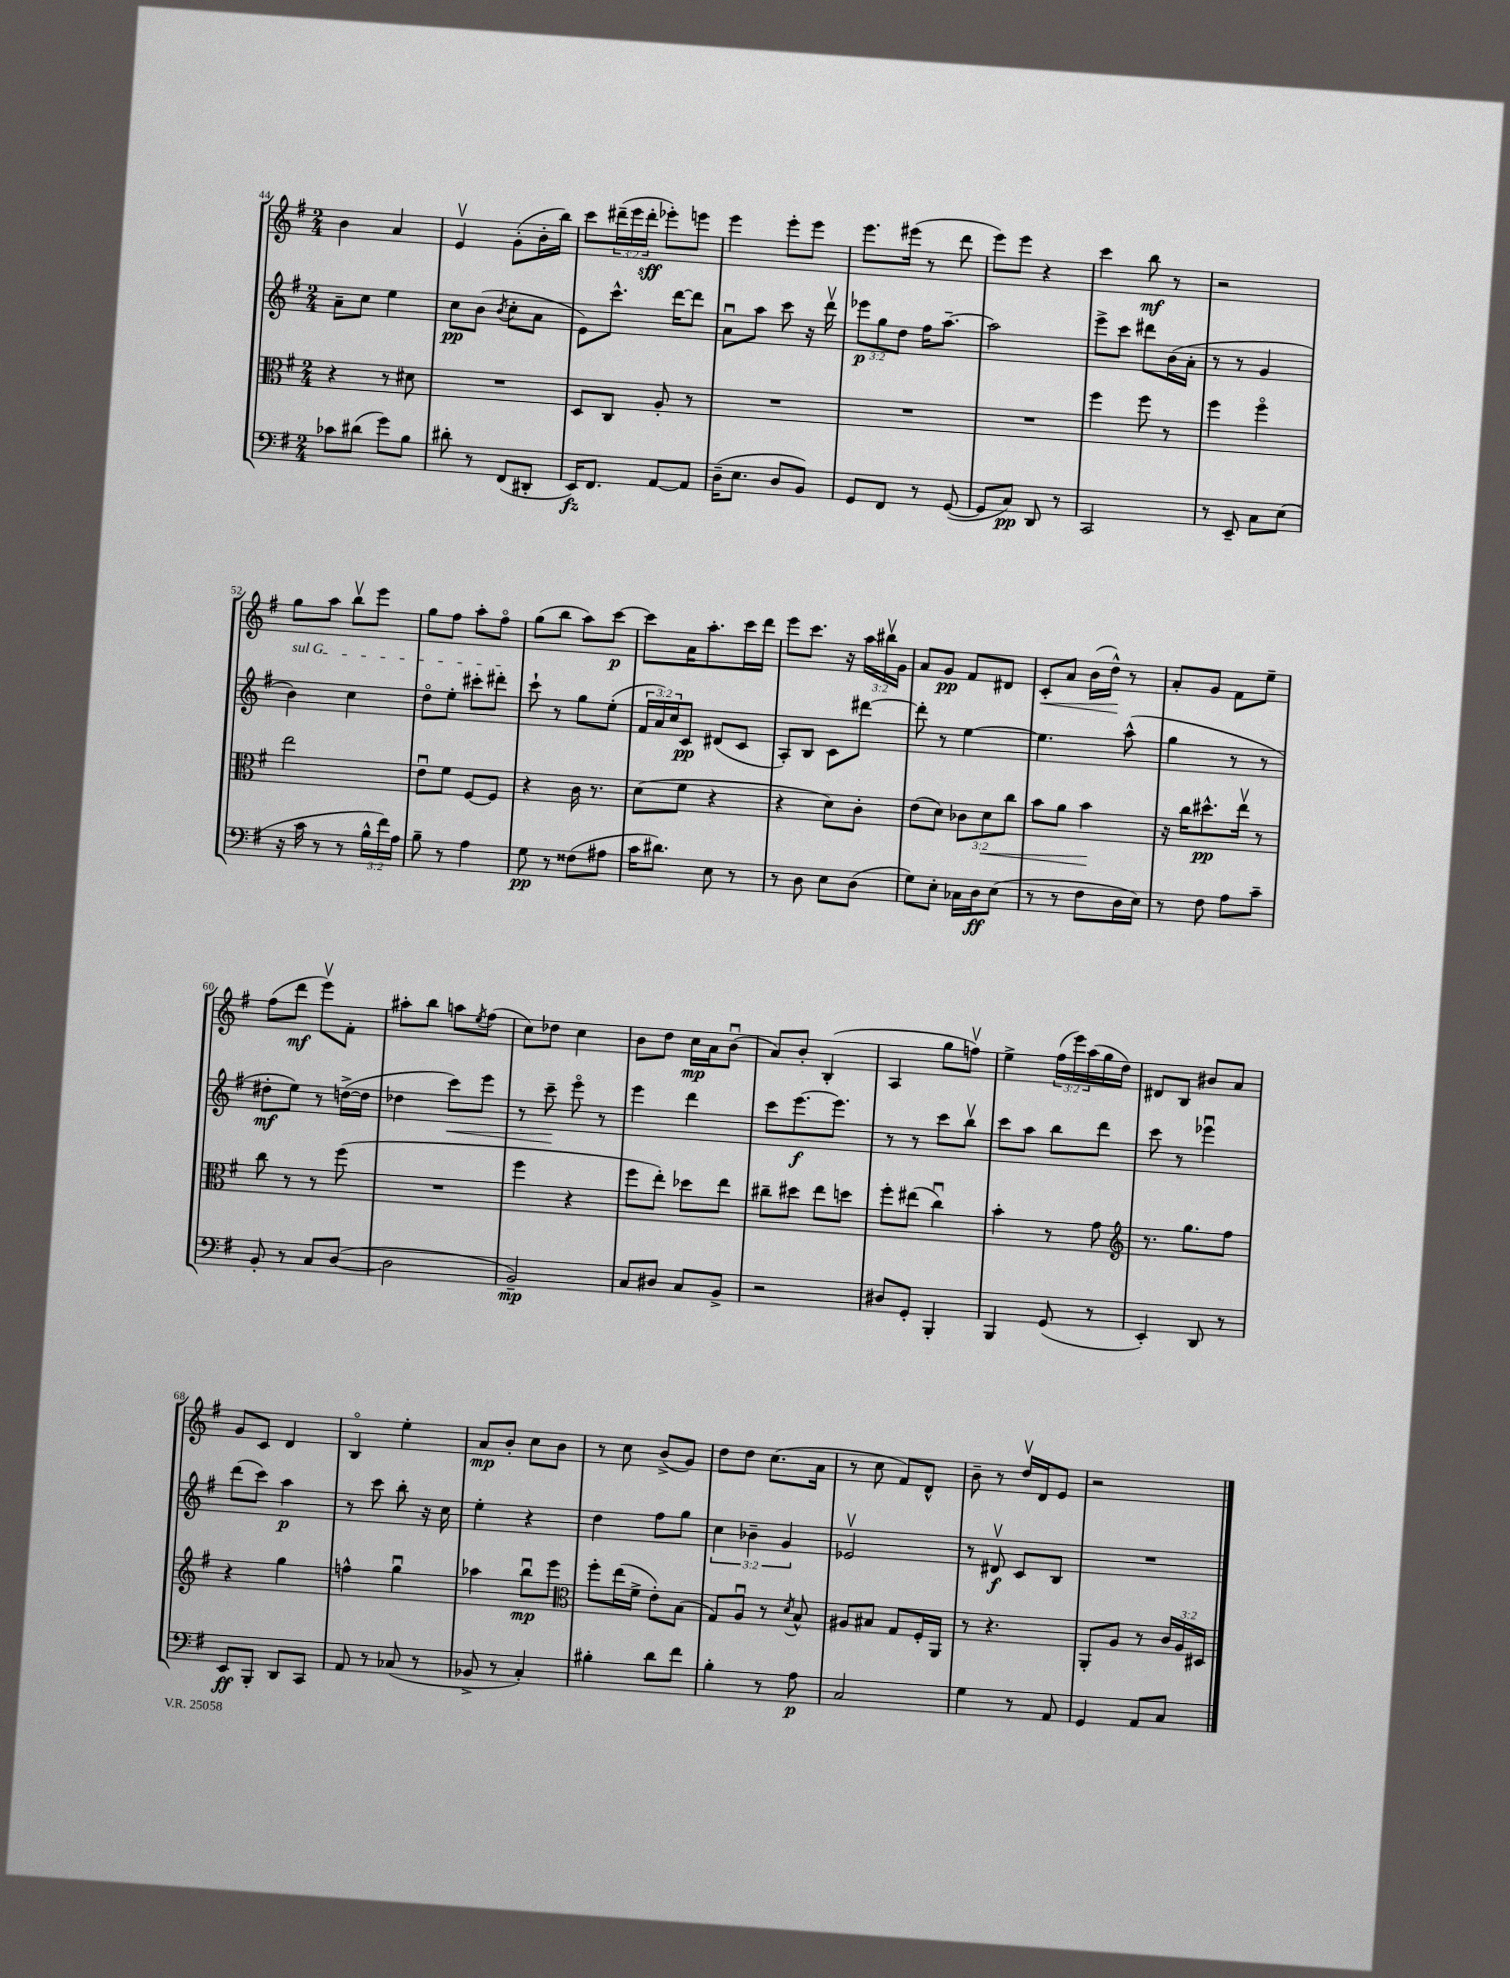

**kern	**dynam	**kern	**dynam	**kern	**dynam	**kern	**dynam
*part4	*part4	*part3	*part3	*part2	*part2	*part1	*part1
*staff4	*staff4	*staff3	*staff3	*staff2	*staff2	*staff1	*staff1
*clefF4	*	*clefC3	*	*clefG2	*	*clefG2	*
*k[f#]	*	*k[f#]	*	*k[f#]	*	*k[f#]	*
*M2/4	*	*M2/4	*	*M2/4	*	*M2/4	*
=44	=44	=44	=44	=44	=44	=44	=44
8c-X\L	.	4r	.	8a~\L	.	4b\	.
(8d#X\J	.	.	.	8cc\J	.	.	.
8g\L)	.	8r	.	4ee\	.	4a/	.
8B\J	.	8d#X\	.	.	.	.	.
=45	=45	=45	=45	=45	=45	=45	=45
8d#X'\	.	2r	.	8cc\L	pp	4ev/	.
8r	.	.	.	(8b\J	.	.	.
.	.	.	.	8qb/	.	.	.
(8FF#/L	.	.	.	8cc'\L	.	(8g'\L	.
8DD#X'/J	.	.	.	8a\J	.	16b'\L	.
.	.	.	.	.	.	16bb\JJ)	.
=46	=46	=46	=46	=46	=46	=46	=46
16EE/KL)	fz	8D/L	.	8e\L)	.	8ccc\L	.
8.FF#/J	.	.	.	.	.	.	.
.	.	8C/J	.	8.ccc^^\J	.	(24ddd#X~\L	.
.	.	.	.	.	.	24eee\	.
.	.	.	.	.	.	24ddd#'\JJ	sff
[8AA/L	.	8A'/	.	.	.	8eee-X'\L)	.
.	.	.	.	[16ddd\KL	.	.	.
8AA/J]	.	8r	.	8ddd\J]	.	8eeen\J	.
=47	=47	=47	=47	=47	=47	=47	=47
(16D~\KL	.	2r	.	8au\L	.	4eee\	.
8.E\J	.	.	.	.	.	.	.
.	.	.	.	8aa\J	.	.	.
8D/L	.	.	.	8ccc\	.	8eee'\L	.
8BB/J)	.	.	.	16r	.	8eee\J	.
.	.	.	.	16dddv\	.	.	.
=48	=48	=48	=48	=48	=48	=48	=48
8GG/L	.	2r	.	12eee-X\L	p	8.eee\L	.
.	.	.	.	12gg\	.	.	.
8FF#/J	.	.	.	.	.	.	.
.	.	.	.	12dd\J	.	.	.
.	.	.	.	.	.	(16eee#X\Jk	.
8r	.	.	.	16ff#\KL	.	8r	.
.	.	.	.	[8.aa~\J	.	.	.
([8GG/	.	.	.	.	.	8ddd\	.
=49	=49	=49	=49	=49	=49	=49	=49
8GG/L]	.	2r	.	2aa\]	.	8eee\L)	.
8C/J)	pp	.	.	.	.	8eee\J	.
8DD/	.	.	.	.	.	4r	.
8r	.	.	.	.	.	.	.
=50	=50	=50	=50	=50	=50	=50	=50
2CC/	.	4ff#\	.	8eee^\L	.	4ccc\	.
.	.	.	.	8ccc\J	.	.	.
.	.	8ff#\	.	8ddd#X\L	.	8bb\	mf
.	.	8r	.	(16b\L	.	8r	.
.	.	.	.	16a'\JJ	.	.	.
=51	=51	=51	=51	=51	=51	=51	=51
8r	.	4ff#\	.	8r	.	2r	.
8EE~/	.	.	.	8r	.	.	.
8C\L	.	4ff#\	.	4g/	.	.	.
(8E\J	.	.	.	.	.	.	.
!!LO:LB:g=z
=52	=52	=52	=52	=52	=52	=52	=52
!	!	!	!	!LO:TX:a:i:t=sul G	!	!	!
16r	.	2ee\	.	4b\)	.	8gg\L	.
16c\	.	.	.	.	.	.	.
8r	.	.	.	.	.	8aa\J	.
8r	.	.	.	4cc\	.	8bbv\L	.
24B^^\LL	.	.	.	.	.	8eee\J	.
24f#\)	.	.	.	.	.	.	.
24A\JJ	.	.	.	.	.	.	.
=53	=53	=53	=53	=53	=53	=53	=53
8B~\	.	8eu\L	.	8dd\L	.	8gg\L	.
8r	.	8f#\J	.	8ee'\J	.	8ff#\J	.
4A\	.	[8F#/L	.	8ccc#X'\L	.	8aa'\L	.
.	.	8F#/J]	.	8ddd#X'\J	.	8ff#\J	.
=54	=54	=54	=54	=54	=54	=54	=54
8G\	pp	4r	.	8ccc`\	.	(8gg\L	.
8r	.	.	.	8r	.	8bb\J	.
(8F##X\L	.	16c\	.	8gg\L	.	8aa\L)	.
.	.	8.r	.	.	.	.	.
8A#X\J	.	.	.	(8ee'\J	.	[8ccc\J	p
=55	=55	=55	=55	=55	=55	=55	=55
16c\KL	.	(8d\L	.	24f#/LL	.	8ccc\L]	.
.	.	.	.	24a/)	.	.	.
8.d#X\J)	.	.	.	.	.	.	.
.	.	.	.	24cc/J	.	.	.
.	.	8f#\J	.	8c/J	pp	16a\K	.
.	.	.	.	.	.	8.aa'\	.
8E\	.	4r	.	(8d#X/L	.	.	.
8r	.	.	.	8c/J	.	16ccc\L	.
.	.	.	.	.	.	16ddd\JJ	.
=56	=56	=56	=56	=56	=56	=56	=56
8r	.	4r	.	8A'/L)	.	8eee\L	.
8D\	.	.	.	8B/J	.	8.ccc\J	.
8E\L	.	8d\L)	.	8c\L	.	.	.
.	.	.	.	.	.	16r	.
(8D\J	.	8c'\J	.	[8ddd#X\J	.	24aa\LL	.
.	.	.	.	.	.	24bb#Xv\	.
.	.	.	.	.	.	24g\JJ	.
=57	=57	=57	=57	=57	=57	=57	=57
8G\L)	.	(8e\L	.	8ddd#'\]	.	8a/L	.
8E'\J	.	8d\J)	.	8r	.	8g/J	pp
16C-X\LL	.	12c-X\L	.	[4ee\	.	8f#/L	.
16D\J	ff	.	.	.	.	.	.
!	!	!	!LO:HP:b	!	!	!	!
.	.	12d\	<	.	.	.	.
(8E\J	.	.	.	.	.	8d#X/J	.
.	.	12cc\J	.	.	.	.	.
=58	=58	=58	=58	=58	=58	=58	=58
!	!	!	!	!	!	!	!LO:HP:b
8r	.	8b\L	.	4.ee\]	.	8c'/L	<
8r	.	8a\J	.	.	.	8a/J	.
8F#\L	.	4b\	.	.	.	(16b\LL	.
.	.	.	.	.	.	16dd^^\JJ)	.
16D\L	.	.	.	(8aa^^\	.	8r	[
16E\JJ)	.	.	.	.	.	.	.
.	.	.	[	.	.	.	.
=59	=59	=59	=59	=59	=59	=59	=59
8r	.	16r	.	4gg\	.	8a'/L	.
.	.	16cc\KL	.	.	.	.	.
8F#\	.	8.dd#X^^\	pp	.	.	8g/J	.
8A\L	.	.	.	8r	.	8f#\L	.
.	.	16eev\Jk	.	.	.	.	.
8c~\J	.	8r	.	8r	.	8ee~\J	.
!!LO:LB:g=z
=60	=60	=60	=60	=60	=60	=60	=60
8BB'/	.	8cc\	.	8dd#X'\L	mf	(8ff#\L	.
8r	.	8r	.	8ee\J)	.	8ddd\J	mf
8C/L	.	8r	.	8r	.	8eeev\L)	.
([8D/J	.	(8ff#\	.	([16ddn^\LL	.	8f#'\J	.
.	.	.	.	16dd\JJ]	.	.	.
=61	=61	=61	=61	=61	=61	=61	=61
2D\]	.	2r	.	4dd-X\	.	8aa#X'\L	.
.	.	.	.	.	.	8bb\J	.
!	!	!	!	!	!LO:HP:b	!	!
.	.	.	.	8ccc\L)	<	8aan\L	.
.	.	.	.	.	.	8qee/	.
.	.	.	.	8eee\J	.	(8ff#\J	.
=62	=62	=62	=62	=62	=62	=62	=62
2BB~/)	mp	4ff#\	.	8r	.	8cc\L)	.
.	.	.	.	8ccc~\	.	8dd-X\J	.
.	.	4r	.	8eee\	[	4cc\	.
.	.	.	.	8r	.	.	.
=63	=63	=63	=63	=63	=63	=63	=63
8C/L	.	8ff#\L	.	4eee\	.	8b\L	.
8D#X/J	.	8ee'\J)	.	.	.	8dd\J	.
8C/L	.	8dd-X\L	.	4ddd\	.	16cc\LL	mp
.	.	.	.	.	.	16a\J	.
8BB^/J	.	8ee\J	.	.	.	(8bu\J	.
=64	=64	=64	=64	=64	=64	=64	=64
2r	.	8cc#X~\L	.	8ccc\L	.	8a/L)	.
.	.	8dd#X\J	.	[8.eee\	f	8b'/J	.
.	.	8ee\L	.	.	.	(4B'/	.
.	.	.	.	8.eee\J]	.	.	.
.	.	8ddn\J	.	.	.	.	.
=65	=65	=65	=65	=65	=65	=65	=65
8D#X/L	.	8ff#'\L	.	8r	.	4A/	.
8GG'/J	.	(8ee#X\J	.	8r	.	.	.
4BBB'/	.	4ccu\)	.	8ccc\L	.	8gg\L	.
.	.	.	.	8bbv\J	.	8ffnv\J)	.
=66	=66	=66	=66	=66	=66	=66	=66
4BBB/	.	4b'\	.	8ccc\L	.	4ee^\	.
.	.	.	.	8aa\J	.	.	.
(8GG/	.	8r	.	8bb\L	.	(24ff#\LL	.
.	.	.	.	.	.	24eee\)	.
.	.	.	.	.	.	(24aa\	.
8r	.	8g\	.	8ddd\J	.	16gg\	.
.	.	.	.	.	.	16dd\JJ)	.
=67	=67	=67	=67	=67	=67	=67	=67
*	*	*clefG2	*	*	*	*	*
4EE'/)	.	8.r	.	8ccc\	.	8d#X/L	.
.	.	.	.	8r	.	8B/J	.
.	.	8.gg\L	.	.	.	.	.
8DD/	.	.	.	4eee-Xu\	.	8b#X/L	.
8r	.	8ff#\J	.	.	.	8a/J	.
!!LO:LB:g=z
=68	=68	=68	=68	=68	=68	=68	=68
8EE/L	ff	4r	.	(8ddd\L	.	8g/L	.
8BBB'/J	.	.	.	8ccc\J)	.	8c/J	.
8DD/L	.	4gg\	.	4aa\	p	4d/	.
8CC/J	.	.	.	.	.	.	.
=69	=69	=69	=69	=69	=69	=69	=69
8AA/	.	4ffn^^\	.	8r	.	4B/	.
8r	.	.	.	8ccc\	.	.	.
(8C-X/	.	4ggu\	.	8bb'\	.	4ee'\	.
8r	.	.	.	16r	.	.	.
.	.	.	.	16cc\	.	.	.
=70	=70	=70	=70	=70	=70	=70	=70
8BB-X^/	.	4aa-X\	.	4ee'\	.	8a/L	mp
8r	.	.	.	.	.	8b'/J	.
4C'/)	.	8bbu\L	mp	4r	.	8cc\L	.
.	.	8eee\J	.	.	.	8b\J	.
=71	=71	=71	=71	=71	=71	=71	=71
*	*	*clefC3	*	*	*	*	*
4B#X'\	.	8ff#'\L	.	4dd\	.	8r	.
.	.	(16ee\L	.	.	.	8cc\	.
.	.	16f#^\JJ	.	.	.	.	.
8d\L	.	8e'\L)	.	8ff#\L	.	(8b^/L	.
8f#\J	.	(8B\J	.	8gg\J	.	8g/J)	.
=72	=72	=72	=72	=72	=72	=72	=72
4B'\	.	8G/L)	.	6cc\	.	8dd\L	.
.	.	8Au/J	.	.	.	8dd\J	.
.	.	.	.	6b-X~\	.	.	.
8r	.	8r	.	.	.	(8.cc\L	.
.	.	.	.	6g/	.	.	.
.	.	8qd/	.	.	.	.	.
8A\	p	8B^^/	.	.	.	.	.
.	.	.	.	.	.	16a\Jk	.
=73	=73	=73	=73	=73	=73	=73	=73
2C/	.	8A#X/L	.	2e-Xv/	.	8r	.
.	.	8B#X/J	.	.	.	8cc\	.
.	.	8G/L	.	.	.	8f#/L)	.
.	.	16F#'/L	.	.	.	8d^^/J	.
.	.	16AA/JJ	.	.	.	.	.
=74	=74	=74	=74	=74	=74	=74	=74
4G\	.	8r	.	8r	.	8b~\	.
.	.	4.r	.	8d#Xv/	f	8r	.
8r	.	.	.	8c/L	.	16ddv/LL	.
.	.	.	.	.	.	16d/J	.
8AA/	.	.	.	8B/J	.	8e/J	.
=75	=75	=75	=75	=75	=75	=75	=75
4GG/	.	8AA'/L	.	2r	.	2r	.
.	.	8A/J	.	.	.	.	.
8AA/L	.	8r	.	.	.	.	.
8C/J	.	24c/LL	.	.	.	.	.
.	.	24A/	.	.	.	.	.
.	.	24D#X/JJ	.	.	.	.	.
==	==	==	==	==	==	==	==
*-	*-	*-	*-	*-	*-	*-	*-
